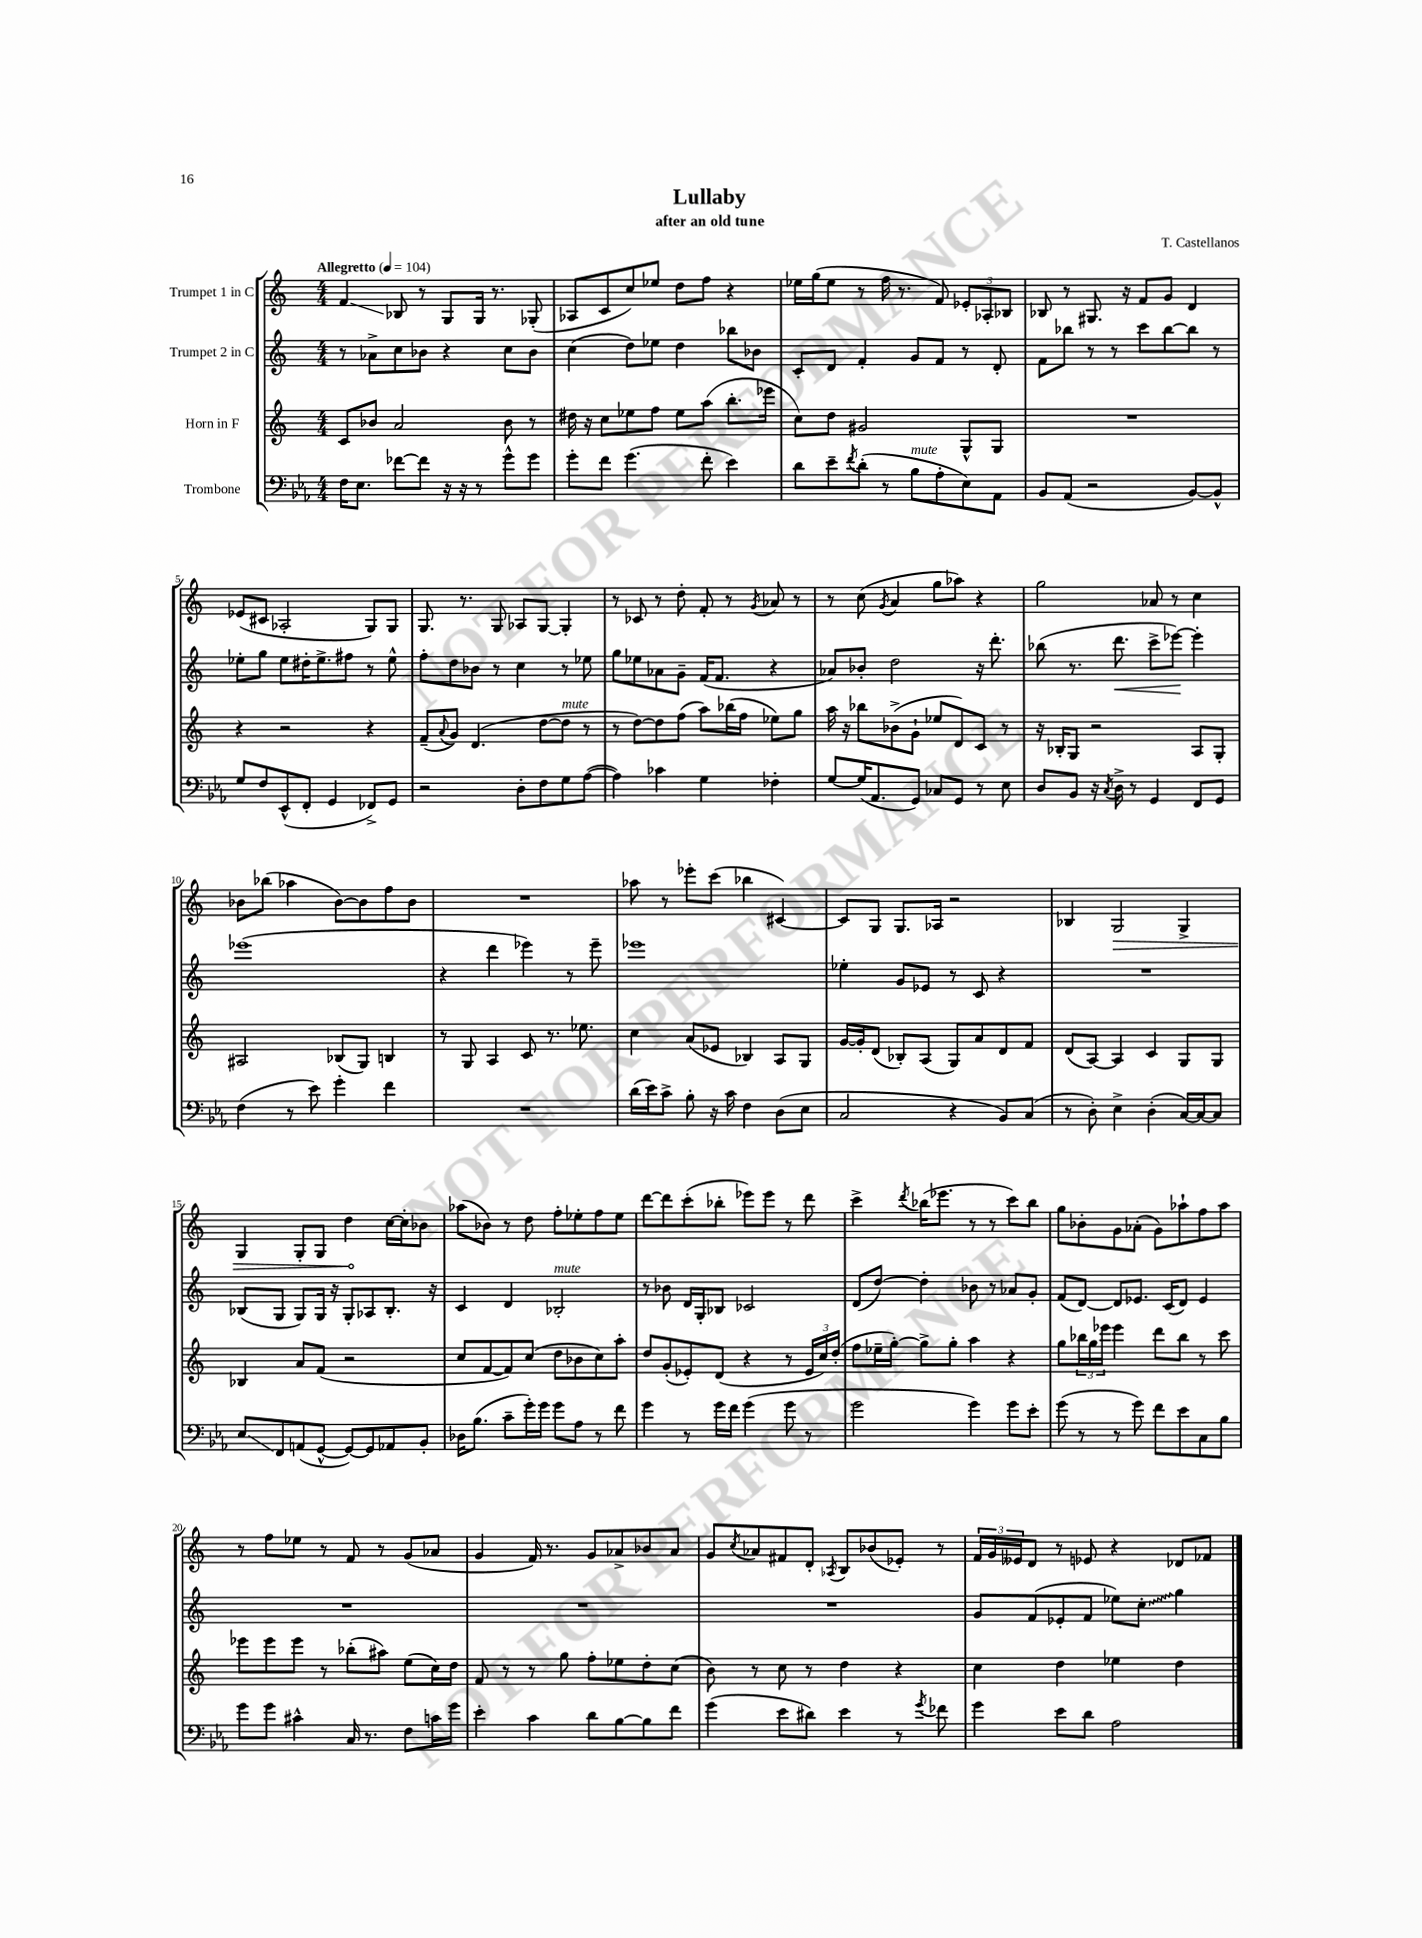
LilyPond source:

\header { title = "Lullaby" composer = "T. Castellanos" subtitle = "after an old tune" }
<<
\new StaffGroup <<
\new Staff = "s0" \with { instrumentName = "Trumpet 1 in C" } {
    \clef treble \key c \major \numericTimeSignature \time 4/4 \tempo "Allegretto" 4 = 104
    f'4\glissando bes8 r8 g8 g16 r8. ges8-.( |
    aes8 c'8 c''8) ees''8 d''8 f''8 r4 |
    ees''16 g''16( ees''8 r8 f''16 r8. f'8) \tuplet 3/2 { ees'8-. aes8-. bes8 } |
    bes8 r8 gis8. r16 f'8 g'8 d'4 |
    ees'8( cis'8 aes2-. g8) g8 |
    g8. r8. g8 aes8 g8~ g4-. |
    r8 ces'8 r8 d''8-. f'8-. r8 \acciaccatura { g'8 } aes'8 r8 |
    r8 c''8( \acciaccatura { g'8 } a'4 g''8 aes''8) r4 |
    g''2 aes'8 r8 c''4 |
    bes'8 bes''8( aes''4 bes'8~) bes'8 f''8 bes'8 |
    R1 |
    aes''8 r8 ees'''8-. c'''8( bes''4 cis'4~) |
    cis'8 g8 g8. aes16 r2 |
    bes4 \once \override Hairpin.circled-tip = ##t g2\> g4-> |
    g4 g8-. g8 d''4\! c''16~ c''16-. bes'8 |
    aes''8( bes'8) r8 d''8 f''8-. ees''8-. f''8 ees''8 |
    d'''8~ d'''8 c'''8-.( bes''8-. ees'''8) ees'''8 r8 d'''8 |
    c'''4-> \acciaccatura { d'''8 } bes''16( ees'''8. r8 r8 c'''8) bes''8 |
    g''8 bes'8-. g'8 aes'8-.( g'8) aes''8-! f''8 aes''8 |
    r8 f''8 ees''8 r8 f'8 r8 g'8( aes'8 |
    g'4 f'16) r8. g'8 aes'8-> bes'8 aes'8 |
    g'8 \acciaccatura { c''8 } aes'8 fis'8 d'8-. \acciaccatura { aes8 } b8 bes'8( ees'8-.) r8 |
    \tuplet 3/2 { f'16 g'16 eeses'16 } d'8 r8 ees'8 r4 des'8 fes'8 \bar "|." |
}
\new Staff = "s1" \with { instrumentName = "Trumpet 2 in C" } {
    \clef treble \key c \major \numericTimeSignature \time 4/4
    r8 aes'8-> c''8 bes'8 r4 c''8 bes'8 |
    c''4( d''8) ees''8 d''4 bes''8 bes'8 |
    c'8-. d'8 f'4-. g'8 f'8 r8 d'8-. |
    f'8 bes''8 r8 r8 c'''8 bes''8~ bes''8 r8 |
    ees''8-. g''8 ees''8 dis''16-. ees''8.-> fis''8 r8 ees''8-^ |
    f''8-. d''8 bes'8 r8 c''4 r8 ees''8 |
    g''8 ees''8 aes'8 g'8-- f'16( f'8. r4 |
    aes'8) bes'8-. d''2 r16 d'''8.-. |
    bes''8( r8. d'''8.\< c'''8-> ees'''8~\!) ees'''4-. |
    ees'''1( |
    r4 d'''4 ees'''4) r8 ees'''8-- |
    ees'''1 |
    ees''4-. g'8 ees'8 r8 c'8 r4 |
    R1 |
    bes8( g8 g8) g16 r16 g8-. aes8 bes8.-. r16 |
    c'4 d'4 bes2-.^\markup { \italic "mute" } |
    r8 bes'8 d'16 g16-. bes8 ces'2 |
    d'8( d''8~) d''4-. bes'8 r8 aes'8 g'8-. |
    f'8( d'8~) d'8 ees'8. c'16( d'8) ees'4 |
    R1 |
    R1 |
    R1 |
    g'8 f'8( ees'8-. f'8 ees''8) \once \override Glissando.style = #'zigzag c''8-.\glissando g''4 \bar "|." |
}
\new Staff = "s2" \with { instrumentName = "Horn in F" } {
    \clef treble \key c \major \numericTimeSignature \time 4/4
    c'8 bes'8 a'2 bes'8 r8 |
    dis''16 r16 c''8 ees''8 f''8 ees''8 a''8( b''8.-. ees'''16 |
    c''8) d''8 gis'2 g8-^ g8 |
    R1 |
    r4 r2 r4 |
    f'8--( \appoggiatura { a'8 } g'8) d'4.( d''8~ d''8^\markup { \italic "mute" } r8 |
    r8 d''8~) d''8 f''8( a''8) bes''16( f''16 ees''8) g''8 |
    a''16 r16 bes''8 bes'8->( g'8-! ees''8 d'8) c'8 r8 |
    r16 bes16-. g8 r2 a8 g8-. |
    ais2 bes8( g8) b4 |
    r8 g8 a4 c'8 r8. ees''8. |
    c''4 a'8( ees'8 bes4) a8 g8 |
    g'16~ g'16-. d'8( bes8-.) a8( g8) a'8 d'8 f'8 |
    d'8( a8~) a4 c'4 g8 g8 |
    bes4 a'8 f'8( r2 |
    c''8 f'8~ f'8) c''8( d''8 bes'8 c''8) a''8-. |
    d''8 g'8-.( ees'8-.) d'8( r4 r8 \tuplet 3/2 { ees'16 c''16) d''16-.( } |
    f''8 ees''16-- g''16~-.) g''8-> g''8-. a''4 r4 |
    g''8 \tuplet 3/2 { bes''16 g''16 ees'''16 } ees'''4 d'''8 bes''8 r8 c'''8 |
    ees'''8 ees'''8 ees'''8 r8 bes''8-.( ais''8) e''8( c''16) d''16 |
    f'8 r8 r8 g''8 f''8-. ees''8 d''8-. c''8( |
    b'8) r8 c''8 r8 d''4 r4 |
    c''4 d''4 ees''4 d''4 \bar "|." |
}
\new Staff = "s3" \with { instrumentName = "Trombone" } {
    \clef bass \key ees \major \numericTimeSignature \time 4/4
    f16 ees8. fes'8~ fes'8 r16 r16 r8 g'8-^ g'8 |
    g'8-. f'8 g'4.( f'8-. ees'4) |
    d'8 ees'8-- \acciaccatura { f'8 } d'8-.( r8 bes8^\markup { \italic "mute" } aes8-. ees8) aes,8 |
    bes,8 aes,8( r2 bes,8~) bes,8-^ |
    g8 f8 ees,8-^( f,8-. g,4 fes,8->) g,8 |
    r2 d8-. f8 g8 aes8~( |
    aes4) ces'4 g4 fes4-. |
    g8~ g16( aes,8. g,8) ces8 g,8 r8 ees8 |
    d8 bes,8 r16 \acciaccatura { c8 } d16-> r8 g,4 f,8 g,8 |
    f4( r8 ees'8) g'4-. f'4 |
    R1 |
    d'16( ees'16) c'8-> bes8-. r16 c'16 f4 d8( ees8 |
    c2 r4 bes,8) c8( |
    r8 d8-.) ees4-> d4-.( c16~) c16~ c8 |
    ees8\glissando f,8 a,8( g,8~-^ g,8~) g,8 aes,8 bes,8-. |
    des16 bes8.( c'8-- g'16-.) g'16 g'8 aes8 r8 f'8 |
    g'4 r8 g'16 f'16 g'4( g'8 r8 |
    g'2 g'4) g'8 ees'8-. |
    g'8( r8 r8 g'8) f'8 ees'8 c8 bes8 |
    g'8 g'8 cis'4-^ c16 r8. f8 c'16 g'16 |
    ees'4-. c'4 d'8 bes8~ bes8 f'8 |
    g'4( ees'8 dis'8) ees'4 r8 \acciaccatura { g'8 } fes'8 |
    g'4 ees'8 d'8 aes2 \bar "|." |
}
>>
>>
